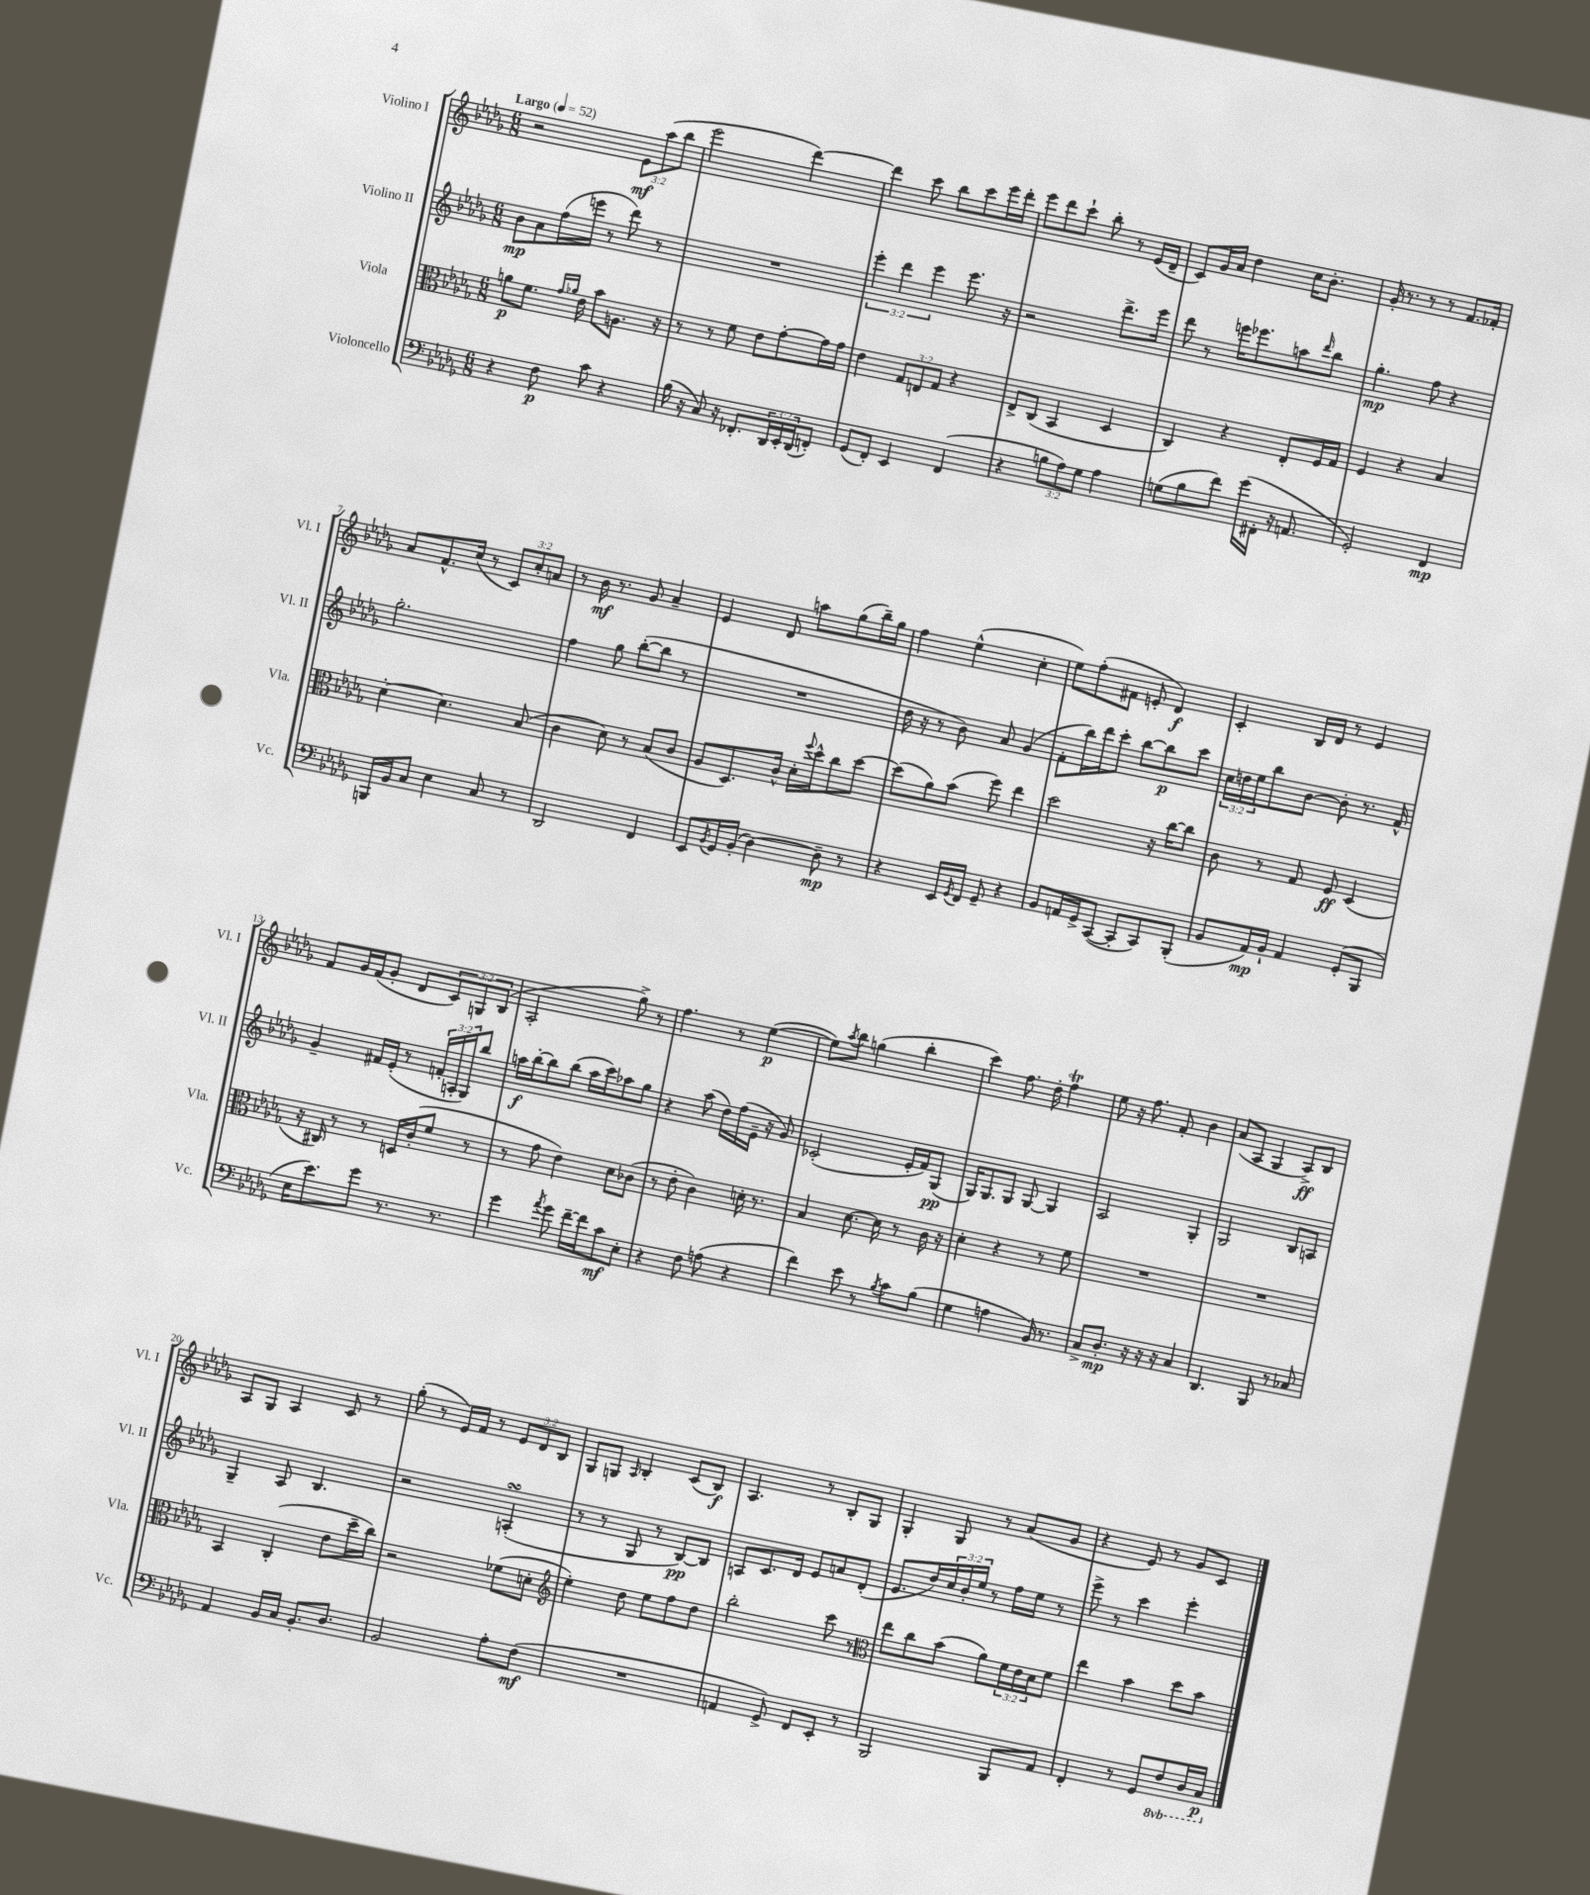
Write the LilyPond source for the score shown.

<<
\new StaffGroup <<
\new Staff = "s0" \with { instrumentName = "Violino I" shortInstrumentName = "Vl. I" } {
    \clef treble \key des \major \numericTimeSignature \time 6/8 \override Staff.TupletNumber.text = #tuplet-number::calc-fraction-text \tempo "Largo" 4 = 52
    r2 \tuplet 3/2 { ees'8\mf aes''8( bes''8 } |
    ees'''2 des'''4~) |
    des'''4 c'''8 bes''8 c'''8 ees'''16 des'''16-. |
    ees'''8 des'''8 c'''8-! bes''8-. r8 ees'16( des'16-- |
    c'8) ges'16 aes'16 des''4 c''16 bes'8.-. |
    ges'16-. r8. r8 r8 f'8. fes'16-. |
    aes'8 f'8.-^ c''16( r8 \tuplet 3/2 { c'8) c''8-. a'8 } |
    r8 bes'16\mf r8. ges'8 aes'4-- |
    ees'4 des'8 a''8 ges''8( bes''16--) ges''16 |
    f''4 ees''4-^( c''4-. |
    ees''8) f''8-.( fis'8 e'8-. des'4\f) |
    c'4-. bes16 des'16 r8 ees'4 |
    f'8 ges'16 f'16( ges'8-. des'8 \tuplet 3/2 { c'8) g8 bes8( } |
    aes2-. ges''8->) r8 |
    f''4. r8 ees''4~\p( |
    ees''8) \acciaccatura { aes''8 } bes''8 g''4( bes''4-. |
    c'''4) f''8. des''16-. f''4\trill |
    ees''8 r16 f''8. f'8-. bes'4 |
    aes'8( aes8 ges4 aes8->\ff) bes8 |
    aes8 ges8 aes4 c'8 r8 |
    ges''8-.( r8 ees'16) f'16 r8 \tuplet 3/2 { ees'8 des'8 bes8 } |
    ges8 g8 \grace { aes16 } bes4-. c'8( bes8\f) |
    aes4. r8 bes8-. ges8 |
    ges4-. ges8 r8 aes'8( ges'8 |
    r4 ees'8) r8 ges'8 c'8 \bar "|." |
}
\new Staff = "s1" \with { instrumentName = "Violino II" shortInstrumentName = "Vl. II" } {
    \clef treble \key des \major \numericTimeSignature \time 6/8 \override Staff.TupletNumber.text = #tuplet-number::calc-fraction-text
    bes'8\mp aes'8 f''16( e'''16 r8 des'''8) r8 |
    R2. |
    \tuplet 3/2 { ees'''4-. des'''4 ees'''4 } ees'''8. r16 |
    r2 des'''8.-> ees'''16 |
    des'''8 r8 e'''16 ees'''8. a''8 \grace { des'''16 } bes''8 |
    ges''4.-.\mp f''8 r4 |
    ges''2.-. |
    f''4 ges''8 bes''8~-.( bes''8 r8 |
    R2. |
    des''16 r16 r8 bes'8) aes'8 ges'4( |
    f'8-. bes''16) des'''16 c'''8-. bes''8~ bes''8\p c'''8 |
    \tuplet 3/2 { c''16 d''16 ees''16 } bes''8 bes'8~ bes'8-. r8. f'16-^ |
    ges'4-- fis'16 ees'16-.( r8 \tuplet 3/2 { f'16-. a16-. ges16) } bes''8 |
    a''16\f bes''16~-. bes''8 bes''8( a''16 c'''16) aes''8 ges''8 |
    r4 aes''8( des''16) f''16( ees'16-- r16 ges'8) |
    ces'2-.( ees'16-. f'16) ges8\pp( |
    ges16) ges8. ges8 ges8~ ges4 |
    aes2 ges4-. |
    ges2 bes8 a8 |
    ges4-- aes8 bes4. |
    r2 a4-.\turn( |
    r8 r8 ges8 r8 bes8~\pp) bes8 |
    a8 c'8. des'16 ees'8 a'8 des'8-.( |
    ees'8. des''16) \tuplet 3/2 { c''16 bes'16-. ees''16 } r8 f''16 ees''16 r8 |
    ees'''8-> r8 c'''4 ees'''4-. \bar "|." |
}
\new Staff = "s2" \with { instrumentName = "Viola" shortInstrumentName = "Vla." } {
    \clef alto \key des \major \numericTimeSignature \time 6/8 \override Staff.TupletNumber.text = #tuplet-number::calc-fraction-text
    a'8\p f'8. \grace { ges'16 aes'16 } ees'16 bes'8 a8. r16 |
    r8 r8 f'8 ees'8 ges'8~-. ges'16 ges'16 |
    ees'4 \tuplet 3/2 { ges8 e8 ges8 } r4 |
    ees8-> c8( bes,4 des4 |
    c4) r4 ees8-. f16 ges16 |
    f4 r4 bes4 |
    des'4~-. des'4. bes8( |
    c'4 des'8) r8 bes8( c'8 |
    aes8 des8.) c'16-^ des'16-. \appoggiatura { f''8 } des''16-^ c''8 des''8~ |
    des''8( aes'8) bes'8( f''8) ees''4 |
    des''2 r16 c''16~ c''8 |
    c'8 r8 ges8 f8\ff des4( |
    r16 cis16) r8 r8 d16 c'16-.( f'8 r8 |
    r8 ges'8 ees'4) des'8 ces'8( |
    r8 ees'8-. c'4) d'16-. r8. |
    bes4 des'8.~ des'16 r8 c'16 r16 |
    des'4-. r4 r8 f'8 |
    R2. |
    R2. |
    bes,4 c4-.( ees'8 des''16-- c''16) |
    r2 fes'8( d'8-. |
    \clef treble ees''4-.) des''8 ees''8 f''8 des''8 |
    bes''2-. c'''8 r8 |
    \clef alto ees''8 c''8 bes'8( aes'8) \tuplet 3/2 { f'16 ees'16 des'16 } f'8 |
    ees''4 bes'4 des''8 bes'8 \bar "|." |
}
\new Staff = "s3" \with { instrumentName = "Violoncello" shortInstrumentName = "Vc." } {
    \clef bass \key des \major \numericTimeSignature \time 6/8 \override Staff.TupletNumber.text = #tuplet-number::calc-fraction-text \set Staff.ottavationMarkups = #ottavation-simple-ordinals
    r4 f8\p c'8 r4 |
    bes16( r16 c8) r16 fes,8.-. \tuplet 3/2 { des,16 ees,16-. des,16( } f,8-.) |
    ges,8( f,8-.) ees,4 f,4( |
    r4 \tuplet 3/2 { b8 aes8) ges8 } aes4 |
    g8( bes8 f'8) ges'16( fis,16-. r16 a,8. |
    ges,2-.) f,4\mp |
    b,,16 bes,16 c8 ees4 c8 r8 |
    des,2 f,4 |
    ees,8 \acciaccatura { bes,8 } ges,16 bes,16-.( des4~) des8--\mp r8 |
    r4 ees,16 \acciaccatura { ges,8 } f,16 ges,8-- r4 |
    bes,8 a,16 ges,16-> c,8~( c,8-. c,8) bes,,8-.( |
    bes,8 aes,16\mp) bes,16-! aes,4 ges,8-.( bes,,8 |
    ees16 ees'8.) ges'8 r8. r8. |
    ges'4 \acciaccatura { aes'8 } ges'8 f'16~-- f'16 c'8\mf ees8-. |
    r4 f8 a8( r4 |
    f'4) ees'8 r8 \acciaccatura { bes8 } c'8 bes8( |
    ges4 a4 bes,16) r8. |
    c8-> des8.-.\mp r16 r16 r16 c4 |
    des,4. bes,,8 r8 ces8 |
    aes,4 bes,16 c16 bes,8.-. des8. |
    bes,2 aes8-. f8\mf( |
    R2. |
    a,4 ges,8->) f,8 ees,8-. r8 |
    bes,,2 bes,,8 aes,8 |
    f,4-. r8 ges,8 \ottava #-1 f,8 des,16 c,16\p \ottava #0 \bar "|." |
}
>>
>>
